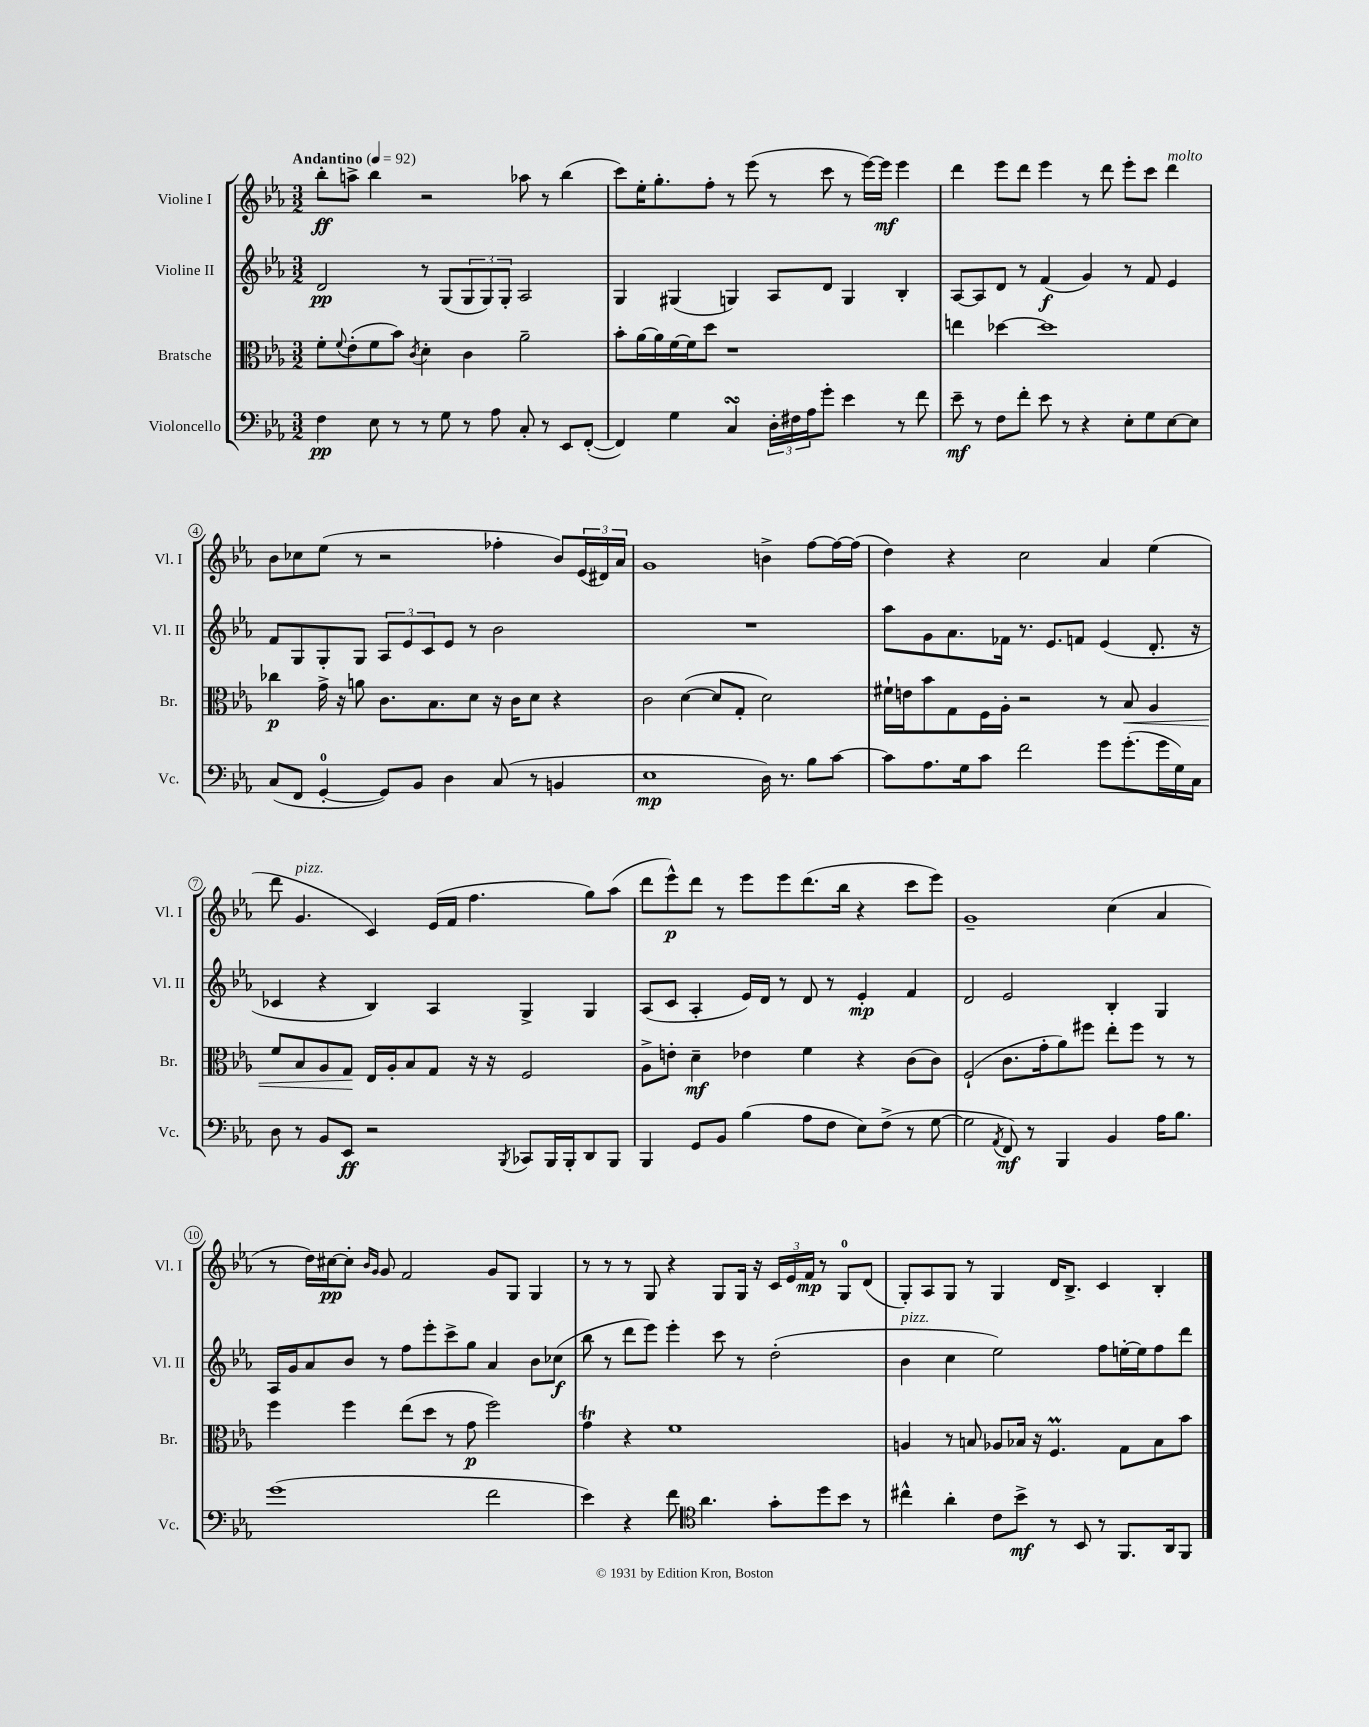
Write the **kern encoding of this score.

**kern	**kern	**kern	**kern
*staff4	*staff3	*staff2	*staff1
*clefF4	*clefC3	*clefG2	*clefG2
*k[b-e-a-]	*k[b-e-a-]	*k[b-e-a-]	*k[b-e-a-]
*M3/2	*M3/2	*M3/2	*M3/2
*MM92	*MM92	*MM92	*MM92
4F\	8f'\L	2d/	8bb-'\L
.	8qqf/	.	.
.	(8e-'\	.	8aa^\J
8E-\	8f\	.	4bb-\
8r	8b-\J)	.	.
.	8qc/	.	.
8r	4d'\	8r	2r
8G\	.	(8G/L	.
8r	4c\	12G/	.
.	.	12G/)	.
8A-\	.	.	.
.	.	12G'/J	.
8C'/	2a-~\	2A-/	8aa-\
8r	.	.	8r
8EE-/L	.	.	(4bb-\
([8FF'/J	.	.	.
=	=	=	=
4FF/])	8b-'\L	4G/	8ccc\L)
.	[16a-\L	.	16ee-'\K
.	16a-\]	.	8.gg'\
4G\	[16f\	(4G#/	.
.	16f\]J	.	.
.	8dd\J	.	8ff'\J
4C/	1r	4G/)	8r
.	.	.	(8eee-\
24D'\LL	.	8A-/L	8r
24F#\	.	.	.
24A-\J	.	.	.
8g'\J	.	8d/J	8ccc\
4e-\	.	4G/	8r
.	.	.	[16eee-\LL)
.	.	.	16eee-\]JJ
8r	.	4B-'/	4eee-\
8f\	.	.	.
=	=	=	=
8e-~\	4ee\	[8A-/L	4ddd\
8r	.	8A-/]	.
8F\L	[4dd-\	8d/J	8eee-\L
8f'\J	.	8r	8ddd\J
8e-\	1dd-]	(4f/	4eee-\
8r	.	.	.
4r	.	4g/)	8r
.	.	.	8ddd\
8E-'\L	.	8r	8eee-'\L
8G\	.	8f/	8ccc\J
[8E-\	.	4e-/	4ddd\
8E-\]J	.	.	.
=	=	=	=
(8C/L	4cc-\	8f/L	8b-\L
8FF/J	.	8G/	8cc-\
[4GG'/	16g^\	8G'/	(8ee-\J
.	16r	.	.
.	8a\	8G/J	8r
8GG/]L)	8.c\L	12A-/L	2r
.	.	12e-/	.
8BB-/J	.	.	.
.	.	12c/	.
.	8.B-\	.	.
4D\	.	8e-/J	.
.	8d\J	8r	.
(8C/	16r	2b-\	4ff-'\
.	16c\LK	.	.
8r	8d\J	.	.
4BB/	4r	.	8b-/L)
.	.	.	(24e-/L
.	.	.	24d#/)
.	.	.	24a-/JJ
=	=	=	=
1E-	2c\	1.r	1g
.	([4d\	.	.
.	8d/]L	.	.
.	8G'/J	.	.
16D\)	2d\)	.	4b^\
8.r	.	.	.
8B-\L	.	.	[8ff\L
[8c\J	.	.	16ff\_L
.	.	.	(16ff\]JJ
=	=	=	=
8c\]L	16f#`\LL	8aa-\L	4dd\)
.	16e\J	.	.
8.A-\	8b-\	8g\	.
.	8G\	8.a-\	4r
16G\k	.	.	.
8c\J	16F\L	.	.
.	16A-'\JJ	16f-\Jk	.
2f\	2r	8.r	2cc\
.	.	8.e-/L	.
.	.	8f/J	.
8g\L	8r	(4e-/	4a-/
(8.g'\	8B-/	.	.
.	4A-/	8.d'/	(4ee-\
16g\L	.	.	.
16G\)	.	.	.
16C\JJ	.	16r	.
=	=	=	=
8D\	8f/L	4c-/	8ddd\
8r	8B-/	.	4.g/
8BB-/L	8A-/	4r	.
8EE-/J	8G/J	.	.
2r	16E-/LL	4B-/)	4c/)
.	16A-'/J	.	.
.	8B-/	.	.
.	8G/J	4A-/	(16e-/LL
.	.	.	16f/JJ
.	16r	.	4.ff\
.	16r	.	.
8qBBB-/	.	.	.
8CC-/L	2F/	4G^/	.
16BBB-/L	.	.	.
16BBB-'/J	.	.	.
8DD/	.	4G/	8gg\L)
8BBB-/J	.	.	(8aa-\J
=	=	=	=
4BBB-/	8A-^\L	(8A-/L	8ddd\L
.	8e'\J	8c/J	8eee-^^\)
8GG/L	4d~\	4A-'/	8ddd\J
8BB-/J	.	.	8r
(4B-\	4e-\	16e-/LL)	8eee-\L
.	.	16d/JJ	.
.	.	8r	8eee-\
8A-\L	4f\	8d/	(8.ddd\
8F\J	.	8r	.
.	.	.	16bb-\Jk
8E-\L)	4r	4e-'/	4r
(8F^\J	.	.	.
8r	(8c\L	4f/	8ccc\L
[8G\	8c\J)	.	8eee-\J)
=	=	=	=
2G\]	(2F`/	2d/	1g~
8qAA-/	.	.	.
8FF/)	8.c\L	2e-/	.
8r	.	.	.
.	16g'\k	.	.
4BBB-/	8a-\)	.	.
.	8ff#\J	.	.
4BB-/	8ee-'\L	4B-'/	(4cc\
.	8ff#\J	.	.
16A-\LK	8r	4G/	4a-/
8.B-\J	.	.	.
.	8r	.	.
=	=	=	=
(1g	4ff\	16A-/LL	8r
.	.	16g/J	.
.	.	8a-/	16dd\LL)
.	.	.	[16cc#\J
.	4ff\	8b-/J	8cc#'\]J
.	.	.	16qqb-/LL
.	.	.	16qqg/JJ
.	.	8r	8g/
.	(8ee-\L	8ff\L	2f/
.	8dd\J	8eee-'\	.
.	8r	8ccc^\	.
.	8g\	8gg\J	.
2f\	2ff\)	4a-/	8g/L
.	.	.	8G/J
.	.	8b-\L	4G/
.	.	(8cc-\J	.
=	=	=	=
4e-\)	4g\	8bb-\	8r
.	.	8r	8r
4r	4r	8ddd\L	8r
.	.	8eee-\J)	8G/
8f\	1f	4eee-'\	4r
*clefC4	*	*	*
4.a-\	.	.	.
.	.	8ccc\	8G/L
.	.	8r	16G/Jk
.	.	.	16r
8g'\L	.	(2dd'\	24c/LL
.	.	.	24e-/
.	.	.	24f/JJ
8dd\	.	.	8r
8b-\J	.	.	8G/L
8r	.	.	(8d/J
=	=	=	=
4cc#^^\	4A/	4b-\	8G'/L)
.	.	.	8A-/
4a-'\	8r	4cc\	8G/J
.	8B/	.	8r
8c\L	8A-/L	2ee-\)	4G/
8b-^\J	16B-/Jk	.	.
.	16r	.	.
8r	4.F/	.	16d/LK
.	.	.	8.B-^/J
8BB-/	.	.	.
8r	.	8ff\L	4c/
8.FF/L	8G\L	[16ee'\L	.
.	.	16ee\]J	.
.	8B-\	8ff\	4B-'/
16AA-/k	.	.	.
8FF/J	8b-\J	8ddd\J	.
==	==	==	==
*-	*-	*-	*-
